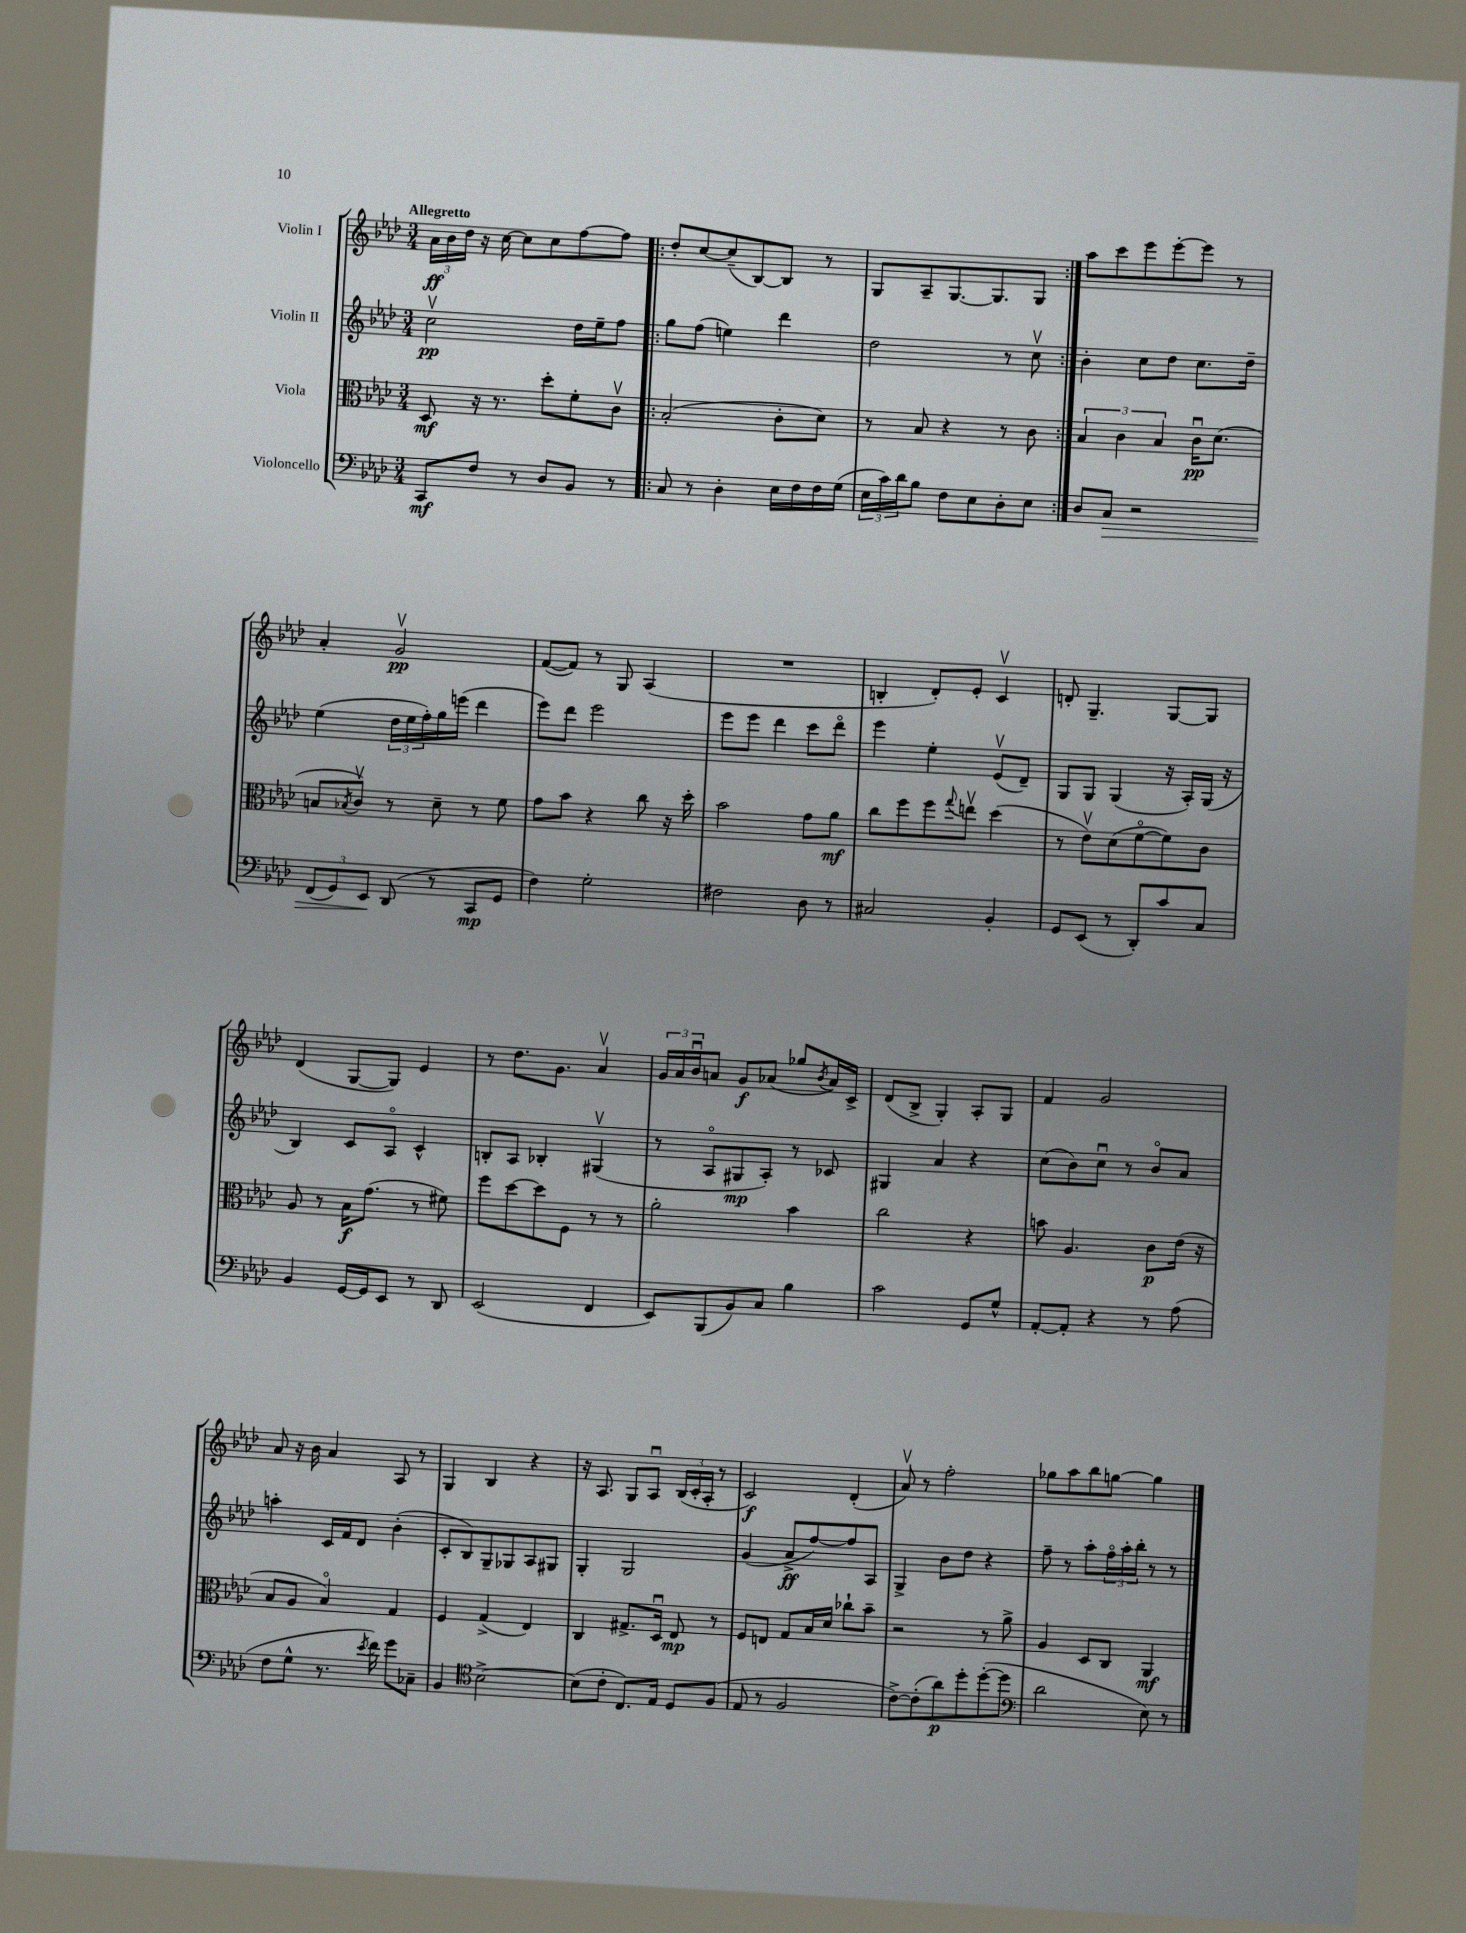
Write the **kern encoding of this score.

**kern	**kern	**kern	**kern
*staff4	*staff3	*staff2	*staff1
*clefF4	*clefC3	*clefG2	*clefG2
*k[b-e-a-d-]	*k[b-e-a-d-]	*k[b-e-a-d-]	*k[b-e-a-d-]
*M3/4	*M3/4	*M3/4	*M3/4
8CC	8D-	2ccv	24a-
.	.	.	24b-
.	.	.	24dd-
8F	16r	.	16r
.	8.r	.	[16cc
8r	.	.	8cc]
8D-	8dd-'	.	8cc
8BB-	8f'	16dd-	[8ff
.	.	16ee-~	.
8r	8cv	8ff	8ff]
=!|:	=!|:	=!|:	=!|:
8C	(2B-'	8gg	8dd-'
8r	.	(8ff	[8cc
4D-'	.	4ee)	(8cc~]
.	.	.	[8B-)
16E-	8c'	4ddd-	8B-]
16F	.	.	.
16F	8d-)	.	8r
(16G	.	.	.
=	=	=	=
24E-	8r	2dd-	8G
24c)	.	.	.
24d-	.	.	.
8B-	8B-	.	8A-~
8F	4r	.	[8.G
8E-	.	.	.
.	.	.	8.G]
8D-'	8r	8r	.
8E-	8c	8ccv	8G
=:|!	=:|!	=:|!	=:|!
8D-	6B-	4b-'	8aa-
8C	.	.	8ccc
.	6c	.	.
2r	.	8cc	8eee-
.	6B-	.	.
.	.	8dd-	[8eee-'
.	16cu	8.cc	8eee-]
.	(8.d-	.	.
.	.	.	8r
.	.	16dd-~	.
=	=	=	=
(12FF	8B	(4ee-	4a-'
12GG)	.	.	.
.	8qB-	.	.
.	8cv)	.	.
12EE-	.	.	.
(8DD-	8r	24dd-	2gv
.	.	24ee-	.
.	.	24ff')	.
8r	8d-~	16gg	.
.	.	(16eee	.
8CC	8r	4ddd-	.
8GG	8f	.	.
=	=	=	=
4F)	8g	8eee-)	([8f
.	8b-	8ddd-	8f])
2G'	4r	2eee-	8r
.	.	.	8G
.	8cc	.	(4A-
.	16r	.	.
.	16dd-'	.	.
=	=	=	=
2F#	2b-	8eee-	2.r
.	.	8eee-	.
.	.	4ddd-	.
8D-	8g	8ccc	.
8r	8a-	8ddd-o	.
=	=	=	=
2C#	8cc	4eee-	4B'
.	8ff	.	.
.	8ff	4ee-'	8d-')
.	8qqgg	.	.
.	8eev	.	8e-'
4BB-'	(4dd-	(8e-v	4cv
.	.	8d-~)	.
=	=	=	=
8GG	8r	8G	8d'
(8EE-	8e-v)	8G	4.G~
8r	(8d-	(4G	.
8DD-')	[8fo	.	.
8c	8f])	16r	[8G
.	.	16A-')	.
8C	8c	(16G	8G]
.	.	16r	.
=	=	=	=
4BB-	8A-	4B-)	(4d-
.	8r	.	.
[16GG	16B-	8c	[8G
16GG]	(8.g	.	.
8EE-	.	8A-o	8G])
8r	8r	4c^^	4e-
8DD-	8f#)	.	.
=	=	=	=
(2EE-	8ff	8B'	8r
.	[8dd-	8A-	8.dd-
.	8dd-]	4B-'	.
.	.	.	8.g
.	8F	.	.
4FF	8r	(4G#v	4a-v
.	8r	.	.
=	=	=	=
8EE-)	2a-'	8r	24g
.	.	.	24a-
.	.	.	24b-u
(8BBB-	.	8A-o	8a
8BB-)	.	8G#	8g
8C	.	8A-')	(8a-
4B-	4b-	8r	8gg-
.	.	.	8qb-
.	.	8c-	16a-)
.	.	.	16c^
=	=	=	=
2c	2cc	4G#	(8d-
.	.	.	8B-^
.	.	4a-	4G')
8GG	4r	4r	8A-'
8G^^	.	.	8G
=	=	=	=
[8AA-'	8b	(8cc	4f
8AA-']	4.A-	8b-)	.
4r	.	8ccu	2g
.	.	8r	.
8r	8c	8b-o	.
(8A-	(16e-	8a-	.
.	16r	.	.
=	=	=	=
8F	8B-	4aa'	8a-
8G^^	8A-	.	16r
.	.	.	16b-
8.r	4B-o)	16c	4a-
.	.	16f	.
.	.	8d-	.
8qe-	.	.	.
16f)	.	.	.
8g	4G	(4b-'	8A-
8C-~	.	.	8r
=	=	=	=
4BB-	4F	8c'	4G
.	.	8B-)	.
*clefC4	*	*	*
[2B-^	(4G^	8G~	4B-
.	.	8G-	.
.	4E-)	8A-	4r
.	.	8G#	.
=	=	=	=
(8B-]	4C	4G'	16r
.	.	.	8.A-
8c'	.	.	.
8.C)	8.G#^	2G	8G
.	.	.	8A-u
16E-	16D-u	.	.
8D-	8E-	.	(24B-
.	.	.	24c'
.	.	.	24A-'
(8F	8r	.	8r
=	=	=	=
8E-	8F	(4g	2c)
8r	8E	.	.
2F	8G	8a-^	.
.	16B-	[8ff)	.
.	16d-	.	.
.	8cc-`	8ff]	(4d-'
.	8b-~	8A-	.
=	=	=	=
[8c^)	2r	4G^	8a-v)
(8c']	.	.	8r
8a-)	.	8b-	2ff'
8dd-'	.	8dd-	.
([8dd-'	8r	4r	.
8dd-]	8a-^	.	.
=	=	=	=
*clefF4	*	*	*
2d-	4A-	8ff~	8gg-
.	.	8r	8aa-
.	8D-	8aa-'	8bb-
.	8C	24ffo	[8gg
.	.	24aa-'	.
.	.	24bb-'	.
8E-)	4AA-	8r	4gg]
8r	.	8r	.
==	==	==	==
*-	*-	*-	*-
